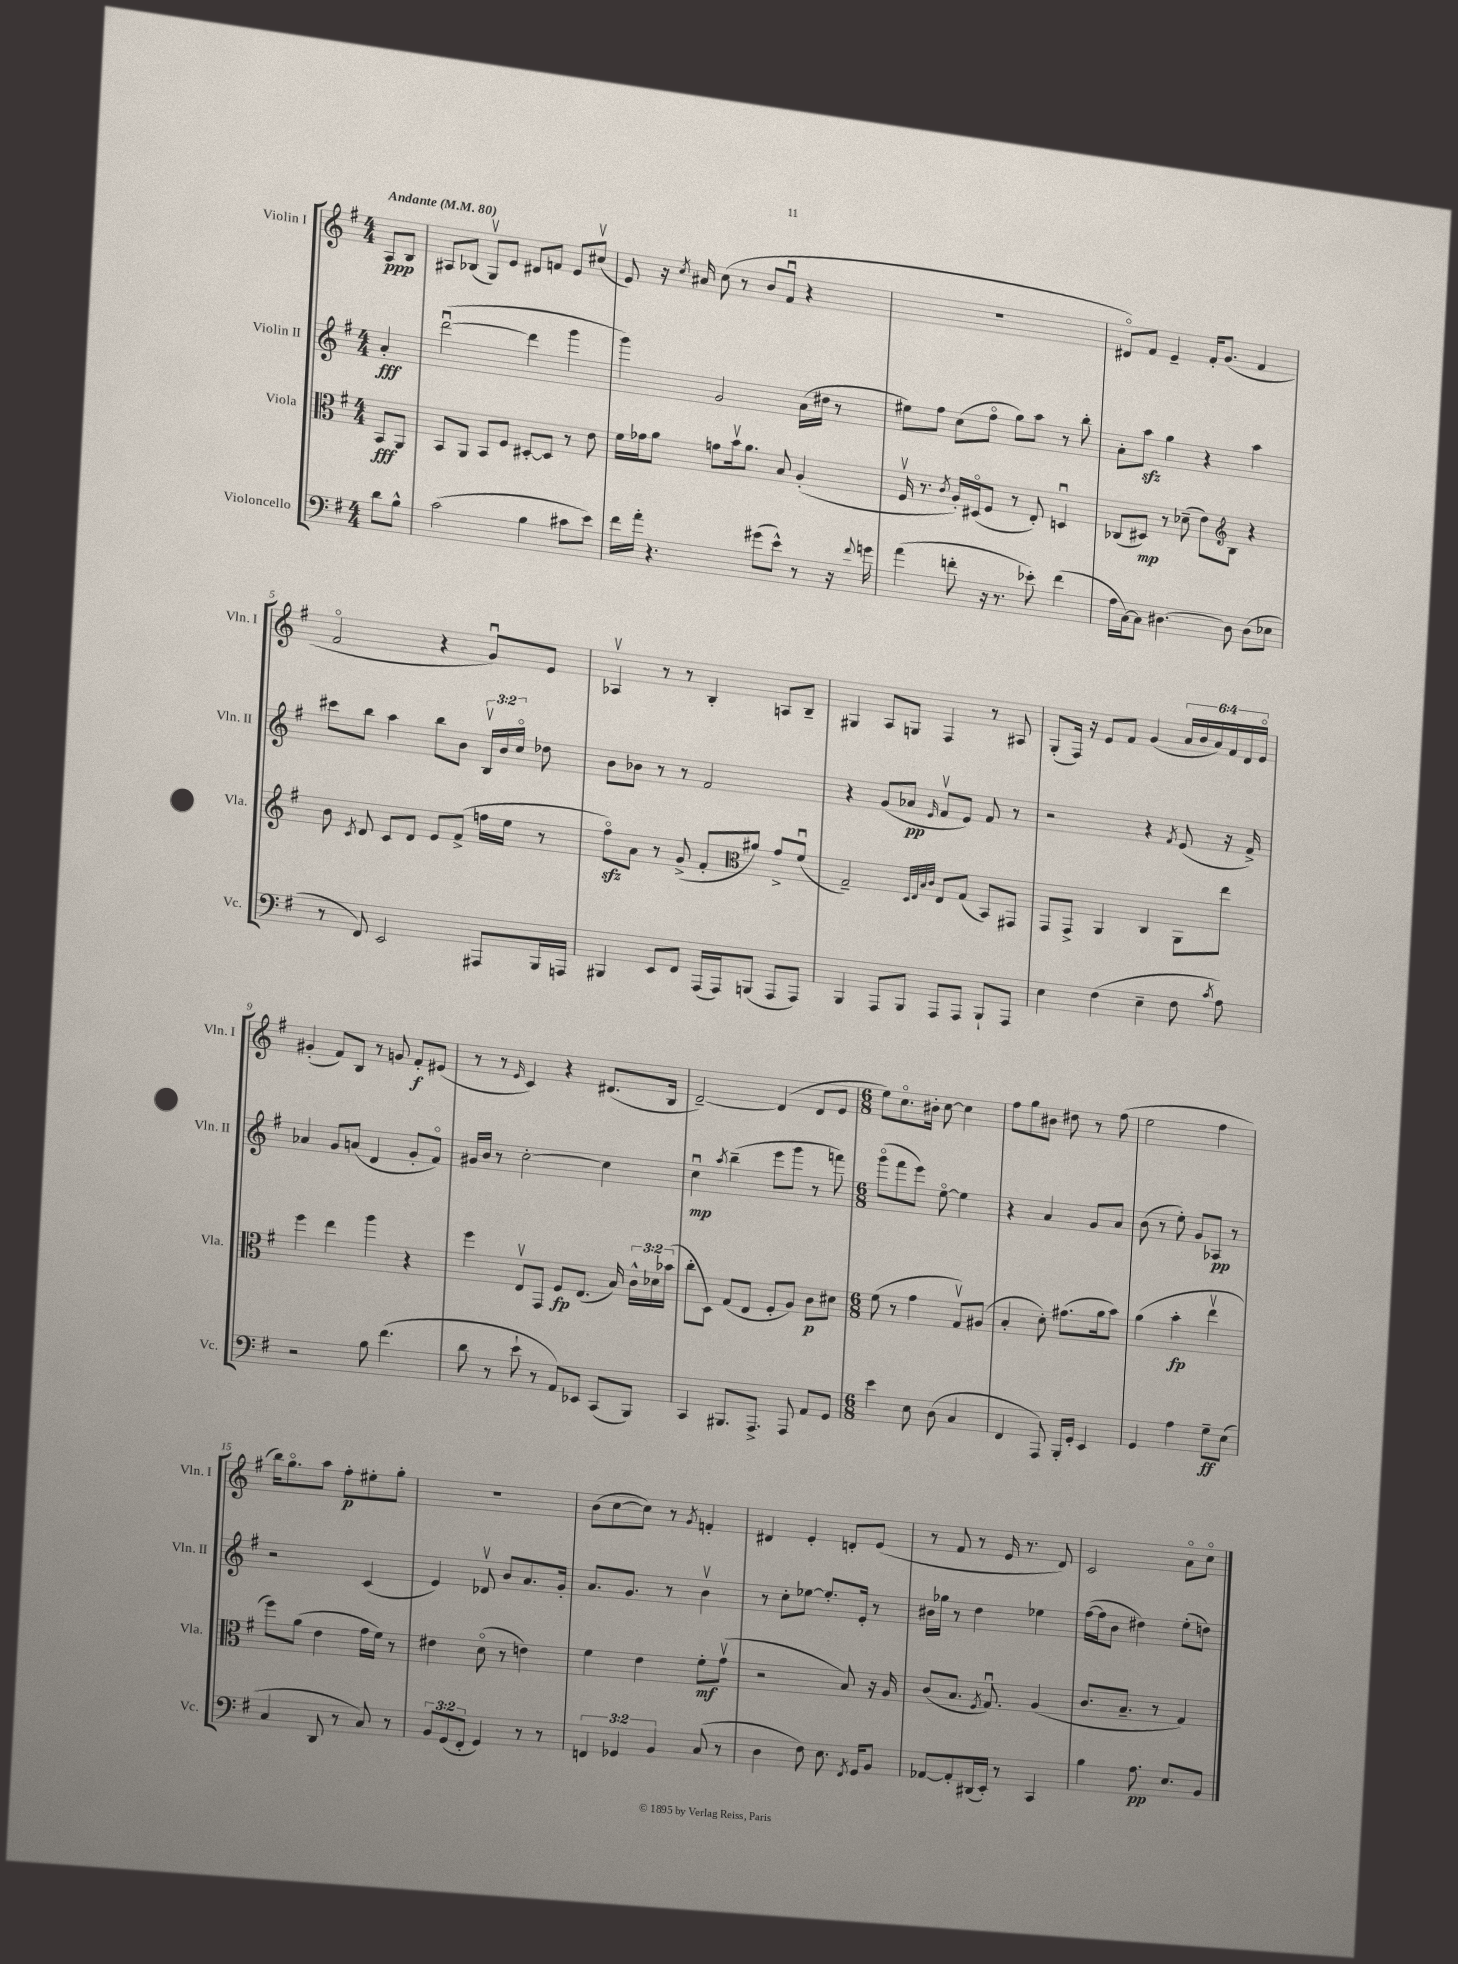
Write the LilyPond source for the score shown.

<<
\new StaffGroup <<
\new Staff = "s0" \with { instrumentName = "Violin I" shortInstrumentName = "Vln. I" } {
    \clef treble \key g \major \numericTimeSignature \time 4/4 \override Staff.TupletNumber.text = #tuplet-number::calc-fraction-text \partial 4 \tempo "Andante" 4 = 80
    \autoBeamOff a8[\ppp b8] |
    ais8[ bes8]( g8[\upbow) e'8] dis'8[ f'8] e'8[ cis''8]\upbow( |
    e'8) r16 \acciaccatura { c''8 } ais'16 c''8( r8 b'8[ fis'8]\downbow r4 |
    R1 |
    dis'8[\flageolet) fis'8] e'4-- fis'16[-. g'8.]( fis'4 |
    fis'2\flageolet r4 g'8[\downbow) e'8] |
    aes4\upbow r8 r8 b4-. a8[ b8]-- |
    gis4 a8[ g8] fis4 r8 ais8 |
    g8[-.( fis16]) r16 e'8[ fis'8] g'4( \tuplet 6/4 { a'16[ b'16 a'16) fis'16 d'16 e'16]\flageolet } |
    gis'4-.( fis'8[) b8] r8 g'8 fis'8[-.\f eis'8]( |
    r8 r8 \grace { e'16 } c'4) r4 dis'8.[( b16] |
    d'2~--) d'4( d'8[ e'8] |
    \numericTimeSignature \time 6/8 e''8[) c''8.\flageolet bis'16]-. c''8~ c''4 |
    fis''8[ g''8 bis'8] dis''8 r8 fis''8( |
    e''2 fis''4 |
    b''16[) g''8.\flageolet a''8] fis''8[-.\p eis''8-. g''8]-. |
    R2. |
    b'8[( c''8~ c''8]) r8 \acciaccatura { g'8 } f'4-. |
    dis'4 e'4-. d'8[-. e'8]( |
    r8 fis'8 r8 e'16 r8. d'8) |
    c'2 a'8[\flageolet c''8]\flageolet \bar "|." |
}
\new Staff = "s1" \with { instrumentName = "Violin II" shortInstrumentName = "Vln. II" } {
    \clef treble \key g \major \numericTimeSignature \time 4/4 \override Staff.TupletNumber.text = #tuplet-number::calc-fraction-text \partial 4
    \autoBeamOff a'4-.\fff |
    d'''2~\downbow( d'''4 g'''4 |
    g'''4) g'2 a'16[( dis''16] r8 |
    eis''8[) fis''8] c''8[( fis''8]\flageolet g''8[) a''8] r8 b''8-. |
    a'8[-. a''8]\sfz g''4 r4 a''4 |
    cis'''8[ b''8] a''4 b''8[ b'8] \tuplet 3/2 { b16[\upbow b'16 c''16]\flageolet } des''8 |
    b'8[ bes'8] r8 r8 fis'2 |
    r4 g'8[( aes'8]\pp \grace { e'16 } fis'8[\upbow e'8]) fis'8 r8 |
    r2 r4 \acciaccatura { fis'8 } e'8( r16 fis'16->) |
    aes'4 g'8[ a'8]( d'4 g'8[-. fis'8]\flageolet) |
    gis'16[ b'16] r8 c''2~-. c''4 |
    c''4\downbow\mp \acciaccatura { a''8 } b''4--( e'''8[ g'''8] r8 f'''8) |
    \numericTimeSignature \time 6/8 g'''8[\flageolet( fis'''8 e'''8]) e''8~\flageolet e''4 |
    r4 a'4 g'8[ a'8] |
    b'8( r8 e''8-.) g'8[ aes8]\pp r8 |
    r2 c'4( |
    e'4) des'8\upbow b'8[ a'8. g'16]-. |
    a'8.[ g'8.] r8 b'4\upbow |
    r8 c''8[-. ees''8]~ ees''8.[-. e'16]-. r8 |
    bis'16[ ges''16] r8 d''4 ees''4 |
    fis''16[~( fis''16 b'8] dis''4) e''8[-.( d''8]) \bar "|." |
}
\new Staff = "s2" \with { instrumentName = "Viola" shortInstrumentName = "Vla." } {
    \clef alto \key g \major \numericTimeSignature \time 4/4 \override Staff.TupletNumber.text = #tuplet-number::calc-fraction-text \partial 4
    \autoBeamOff b,8[\fff a,8] |
    b,8[ a,8] b,8[ fis8] dis8[~-. dis8] r8 e'8 |
    fis'16[ ges'16 a'8] g'8[ b'16\upbow a'8.] b8 a4-.( |
    fis16\upbow r8. \acciaccatura { c'8 } a16[-.) dis16\flageolet( fis8] r8 e8-.) d4\downbow |
    ces8[( dis8]\mp) r8 des'8--( e'8[) b8] r4 |
    \clef treble b'8 \acciaccatura { c'8 } d'8 c'8[ d'8] e'8[ fis'8]->( f''16[ e''16] r8 |
    fis''8[\flageolet\sfz) a'8] r8 g'8->( fis'8[-. ais'8]) g'8[-> fis'8]\downbow( |
    \clef alto g2--) \grace { d32[ e32 b32 c'32] } e8[ g8]( b,8[) gis,8] |
    g,8[ g,8]-> a,4 c4 a,8[ e''8] |
    fis''4 e''4 a''4 r4 |
    fis''4 e8[\upbow g,8] fis8[\fp e8.]( b16) \tuplet 3/2 { c'16[-^ des'16 bes'16]( } |
    c''8[-. d8]) g8[( e8] fis8[-. a8]) c'8[\p dis'8] |
    \numericTimeSignature \time 6/8 fis'8( r8 g'4 g8[\upbow) ais8]( |
    b4-. d'8-.) gis'8.[( a'16 b'8]) |
    a'4( b'4-.\fp e''4\upbow |
    fis''8[) a'8]( e'4 g'16[ fis'16]) r8 |
    eis'4 d'8\flageolet( r8 e'4) |
    fis'4 e'4 fis'8[-.\mf g'8]\upbow( |
    r2 b8) r16 a16 |
    c'8[( b8.] \acciaccatura { fis8 } g8.\downbow) a4( |
    c'8.[ b8.]-- r8 g4) \bar "|." |
}
\new Staff = "s3" \with { instrumentName = "Violoncello" shortInstrumentName = "Vc." } {
    \clef bass \key g \major \numericTimeSignature \time 4/4 \override Staff.TupletNumber.text = #tuplet-number::calc-fraction-text \partial 4
    \autoBeamOff d'8[ b8]-^ |
    c'2( b4 cis'8[ e'8]) |
    fis'16[ a'16]-. r4. gis'8[( e'8]-^) r8 r16 \appoggiatura { fis'8 } g'16 |
    a'4( f'8-. r16 r8. ees'8-.) f'4( |
    a16[ c16~) c8] dis4.~ dis8 dis8[( ees8] |
    r8 fis,8) e,2 ais,,8[ b,,16 a,,16] |
    bis,,4 e,8[ fis,8] a,,16[( a,,16) b,,8]( a,,8[ a,,8]) |
    b,,4 a,,8[ b,,8] a,,8[ a,,8] b,,8[-! a,,8] |
    e4 fis4( e4-- fis8 \acciaccatura { c'8 } a8) |
    r2 b8 fis'4.( |
    d'8 r8 e'8-! r8 a,8[) ees,8] c,8[( b,,8]) |
    c,4 bis,,8.[ a,,8.]-> a,,8 a,8[ g,8] |
    \numericTimeSignature \time 6/8 e'4 e8 d8( c4 |
    fis,4 a,,8) b,,16[-. g,16]-. e,4 |
    g,4 a4 g8[--\ff e8]( |
    c4 d,8 r8 c8) r8 |
    \tuplet 3/2 { b,8[ g,8( fis,8]-. } g,4) r8 r8 |
    \tuplet 3/2 { f,4 ges,4 b,4 } c8( r8 |
    d4 fis8) e8. \acciaccatura { fis,8 } g,16[ b,8] |
    aes,8[~ aes,8-. dis,16( e,16]-.) r8 c,4 |
    b4 a8.\pp e8.[ b,8] \bar "|." |
}
>>
>>
